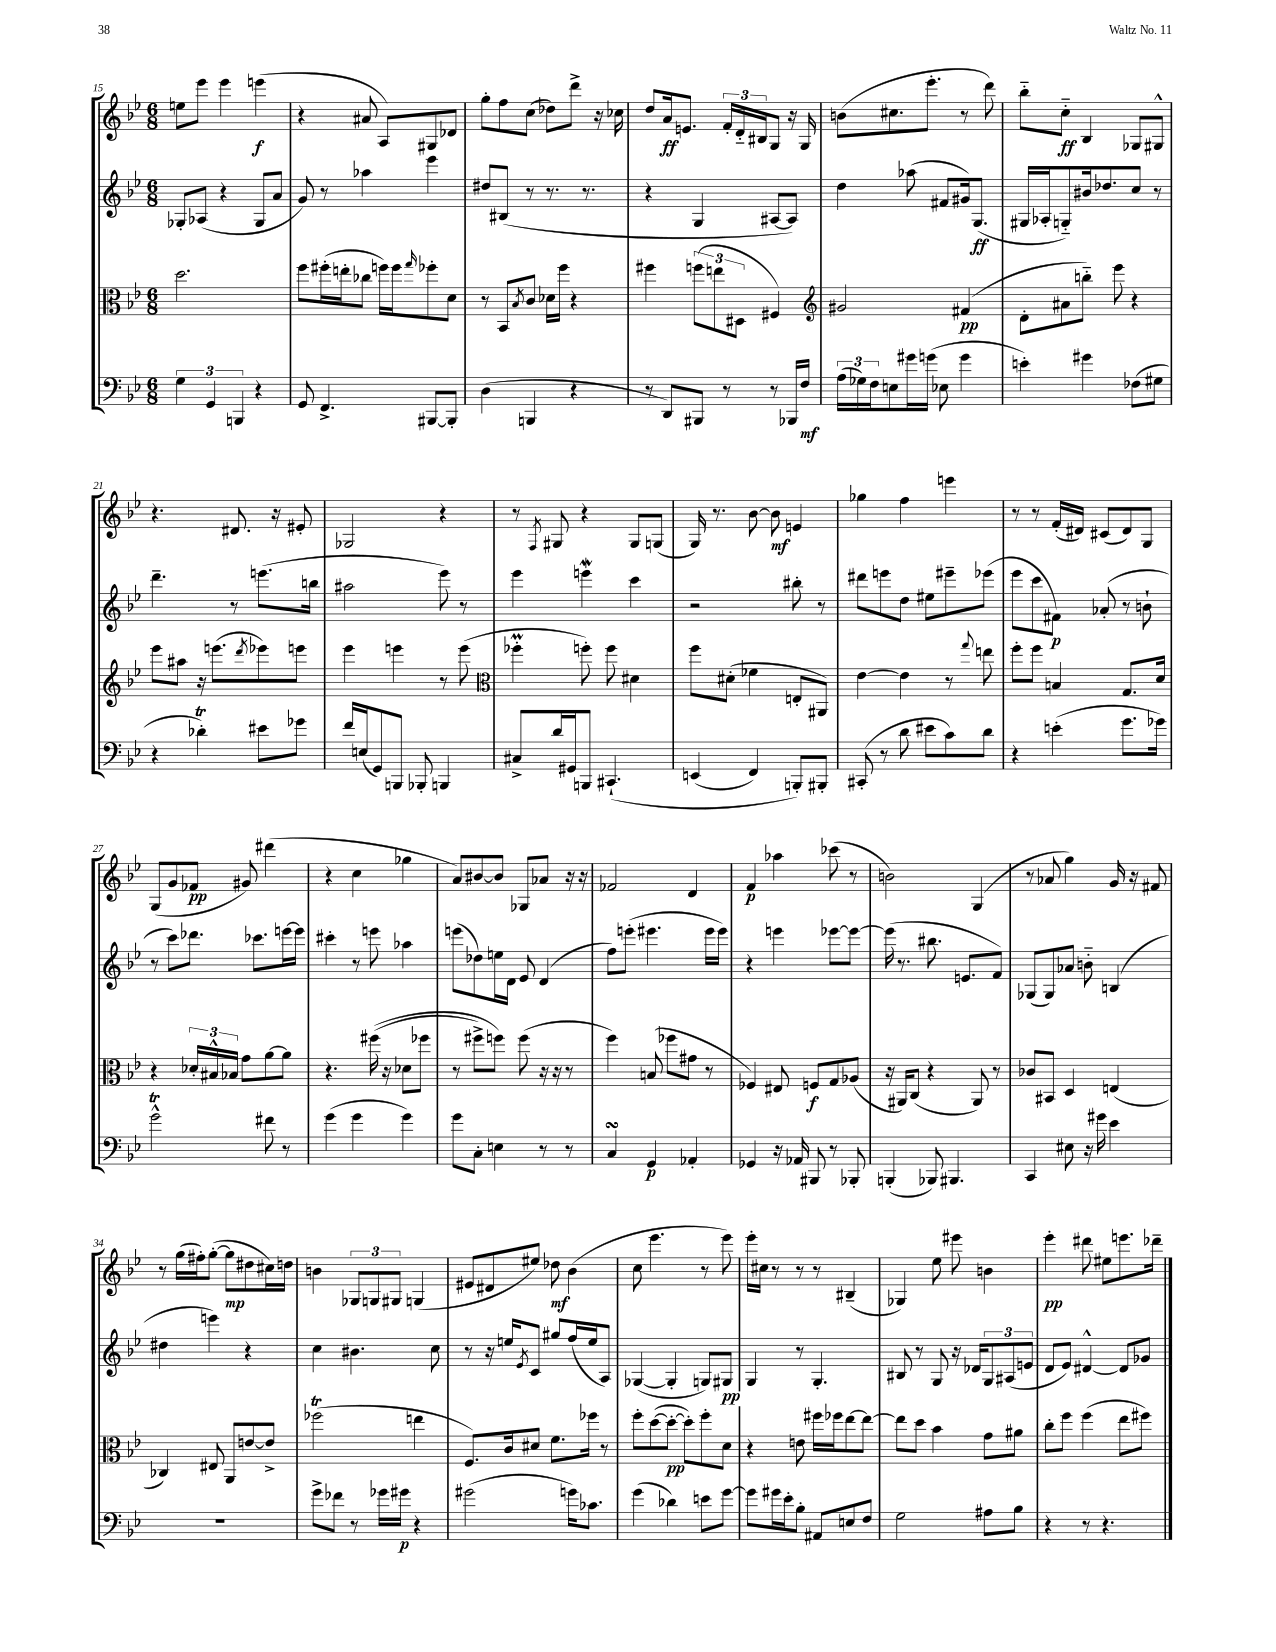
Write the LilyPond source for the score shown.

<<
\new StaffGroup <<
\new Staff = "s0" {
    \clef treble \key bes \major \numericTimeSignature \time 6/8
    e''8 ees'''8 ees'''4 e'''4\f( |
    r4 ais'8 a8) gis8 des'8 |
    g''8-. f''8 c''8( des''8) d'''8-> r16 ces''16 |
    d''8 a'16\ff e'8. \tuplet 3/2 { f'16-. d'16-_ bis16 } g8 r16 g16 |
    b'8( cis''8. ees'''8.-. r8 d'''8) |
    bes''8-_ c''8-_\ff bes4 ges8 gis8-^ |
    r4. dis'8. r16 eis'8-. |
    ges2 r4 |
    r8 \acciaccatura { f8 } gis8 r4 gis8 g8( |
    g16) r8. bes'8~ bes'8\mf e'4 |
    ges''4 f''4 e'''4 |
    r8 r8 f'16-.( dis'16) cis'8( dis'8) g8 |
    g8( g'8 fes'8\pp gis'8) dis'''4( |
    r4 c''4 ges''4 |
    a'8) bis'8~ bis'8 ges8 aes'8 r16 r16 |
    fes'2 d'4 |
    f'4\p aes''4 ces'''8( r8 |
    b'2) g4( |
    r8 aes'8 g''4) g'16 r16 fis'8 |
    r8 g''16( fis''16-.) g''8~-.( g''8\mp dis''8 cis''16) d''16 |
    b'4 \tuplet 3/2 { ges8 g8 gis8 } g4( |
    eis'8 dis'8 eis''8) des''8\mf bes'4( |
    c''8 ees'''4. r8 ees'''8) |
    ees'''16-. cis''16 r8 r8 r8 bis4--( |
    ges4) ees''8 eis'''8 b'4 |
    ees'''4-.\pp dis'''8 eis''8 e'''8. des'''16-- \bar "|." |
}
\new Staff = "s1" {
    \clef treble \key bes \major \numericTimeSignature \time 6/8
    ges8-. aes8( r4 ges8 a'8 |
    g'8) r8 aes''4 ees'''4 |
    dis''8 bis8( r8 r8. r8. |
    r4 g4 ais8~ ais8) |
    d''4 aes''8( fis'8 gis'16) g8.\ff( |
    gis16 aes16-. g8-_) bis'16 des''8. c''8 r8 |
    d'''4.-- r8 e'''8.( b''16 |
    ais''2 ees'''8) r8 |
    ees'''4 e'''4\mordent c'''4 |
    r2 bis''8-. r8 |
    dis'''8 e'''8 d''8 eis''8 eis'''8-- ees'''8( |
    ees'''8 c'''8 fis'8\p) aes'8-.( r8 b'8-! |
    r8 c'''8) des'''8. ces'''8. e'''16~ e'''16 |
    cis'''4-. r8 e'''8 aes''4 |
    e'''8( des''8) e''16 d'16 ees'8 d'4( |
    f''8) e'''8-.( eis'''4. eis'''16 eis'''16) |
    r4 e'''4 ees'''8~ ees'''8~ |
    ees'''16( r8. bis''8. e'8. f'8) |
    ges8( ges8) aes'8 b'8-_ b4( |
    dis''4 e'''4) r4 |
    c''4 bis'4. c''8 |
    r8 r16 e''16 \acciaccatura { ees'8 } c'8 gis''8 f''16( e''16 a8) |
    ges4~( ges4-. g8) gis8\pp |
    g4 r8 g4.-. |
    bis8 r8 g8 r16 des'16 \tuplet 3/2 { g8 ais8( e'8 } |
    d'8 ees'8) dis'4~-^ dis'8 ges'8 \bar "|." |
}
\new Staff = "s2" {
    \clef alto \key bes \major \numericTimeSignature \time 6/8
    d''2. |
    f''8 fis''16-.( e''16-. ces''8 f''16) f''16 \grace { g''16 } fes''8-. d'8 |
    r8 bes,8 \acciaccatura { bes8 } c'8 des'16 f''16 r4 |
    fis''4 \tuplet 3/2 { f''8( e''8 dis8 } fis4) |
    \clef treble gis'2 fis'4\pp( |
    d'8-. ais'8 b''8-_) ees'''8 r4 |
    ees'''8 ais''8 r16 e'''8.( \acciaccatura { d'''8 } ees'''8) e'''8 |
    ees'''4 e'''4 r8 e'''8( |
    \clef alto fes''4-.\prall f''8-.) f''8 dis'4 |
    f''8 dis'8-.( fes'4 e8-. ais,8) |
    ees'4~ ees'4 r8 \appoggiatura { g''8 } e''8 |
    f''8-. f''8 b4 g8. d'16 |
    r4 \tuplet 3/2 { des'16-. bis16-^ bes16 } g'8 a'8~ a'8 |
    r4. fis''16(\( r16 des'8 fes''8 |
    r8 fis''8->) f''8\) f''8( r16 r16 r8 |
    f''4) b8( fes''8 gis'8 r8 |
    fes4) eis8 f8\f g8 aes8( |
    r16 ais,16) c8( r4 ais,8) r8 |
    ces'8 bis,8 d4 e4( |
    ces4) eis8 a,8 e'8~ e'8-> |
    fes''2\trill( e''4 |
    f8.) c'16 dis'8 f'8. fes''16 r8 |
    f''8-. d''8~( d''8~-.\pp d''8-.) f''8-. d'8 |
    r4 e'8 fis''16 fes''16 ees''8~ ees''8~ |
    ees''8 d''8 bes'4 g'8 ais'8 |
    c''8-. f''8 f''4( ees''8 fis''8) \bar "|." |
}
\new Staff = "s3" {
    \clef bass \key bes \major \numericTimeSignature \time 6/8
    \tuplet 3/2 { g4 g,4 b,,4 } r4 |
    g,8 f,4.-> bis,,8~ bis,,8-. |
    d4( b,,4 r4 |
    r8 d,8) bis,,8 r8 r8 bes,,16 f16\mf |
    \tuplet 3/2 { a16( ges16) f16 } e8 gis'16 g'16( ees8 g'4 |
    e'4-.) gis'4 fes8( gis8 |
    r4 des'4-.\trill) eis'8 ges'8 |
    f'16 e16( g,8) b,,8 bes,,8-. b,,4 |
    cis8-> d'16 gis,16 b,,8 cis,4.-!\( |
    e,4( f,4) b,,8-.\) bis,,8-. |
    cis,8-.( r8 d'8 eis'8 c'8) d'8 |
    r4 e'4-.( g'8. ges'16) |
    g'2-^\trill fis'8 r8 |
    g'4( g'4 g'4) |
    g'8 c8-. e4 r8 r8 |
    c4\turn g,4\p aes,4-. |
    ges,4 r16 aes,16 bis,,8 r8 bes,,8-. |
    b,,4-.( bes,,8) bis,,4. |
    c,4 eis8 r16 gis'16 ees'4 |
    R2. |
    g'8-> fes'8 r8 ges'16 gis'16\p r4 |
    gis'2( g'16) ces'8. |
    g'4( des'4) e'8 g'8~ |
    g'8 gis'16 ees'16-. bes8-. ais,8 e8 f8 |
    g2 ais8 bes8 |
    r4 r8 r4. \bar "|." |
}
>>
>>
\layout { \context { \Score currentBarNumber = #15 } }
